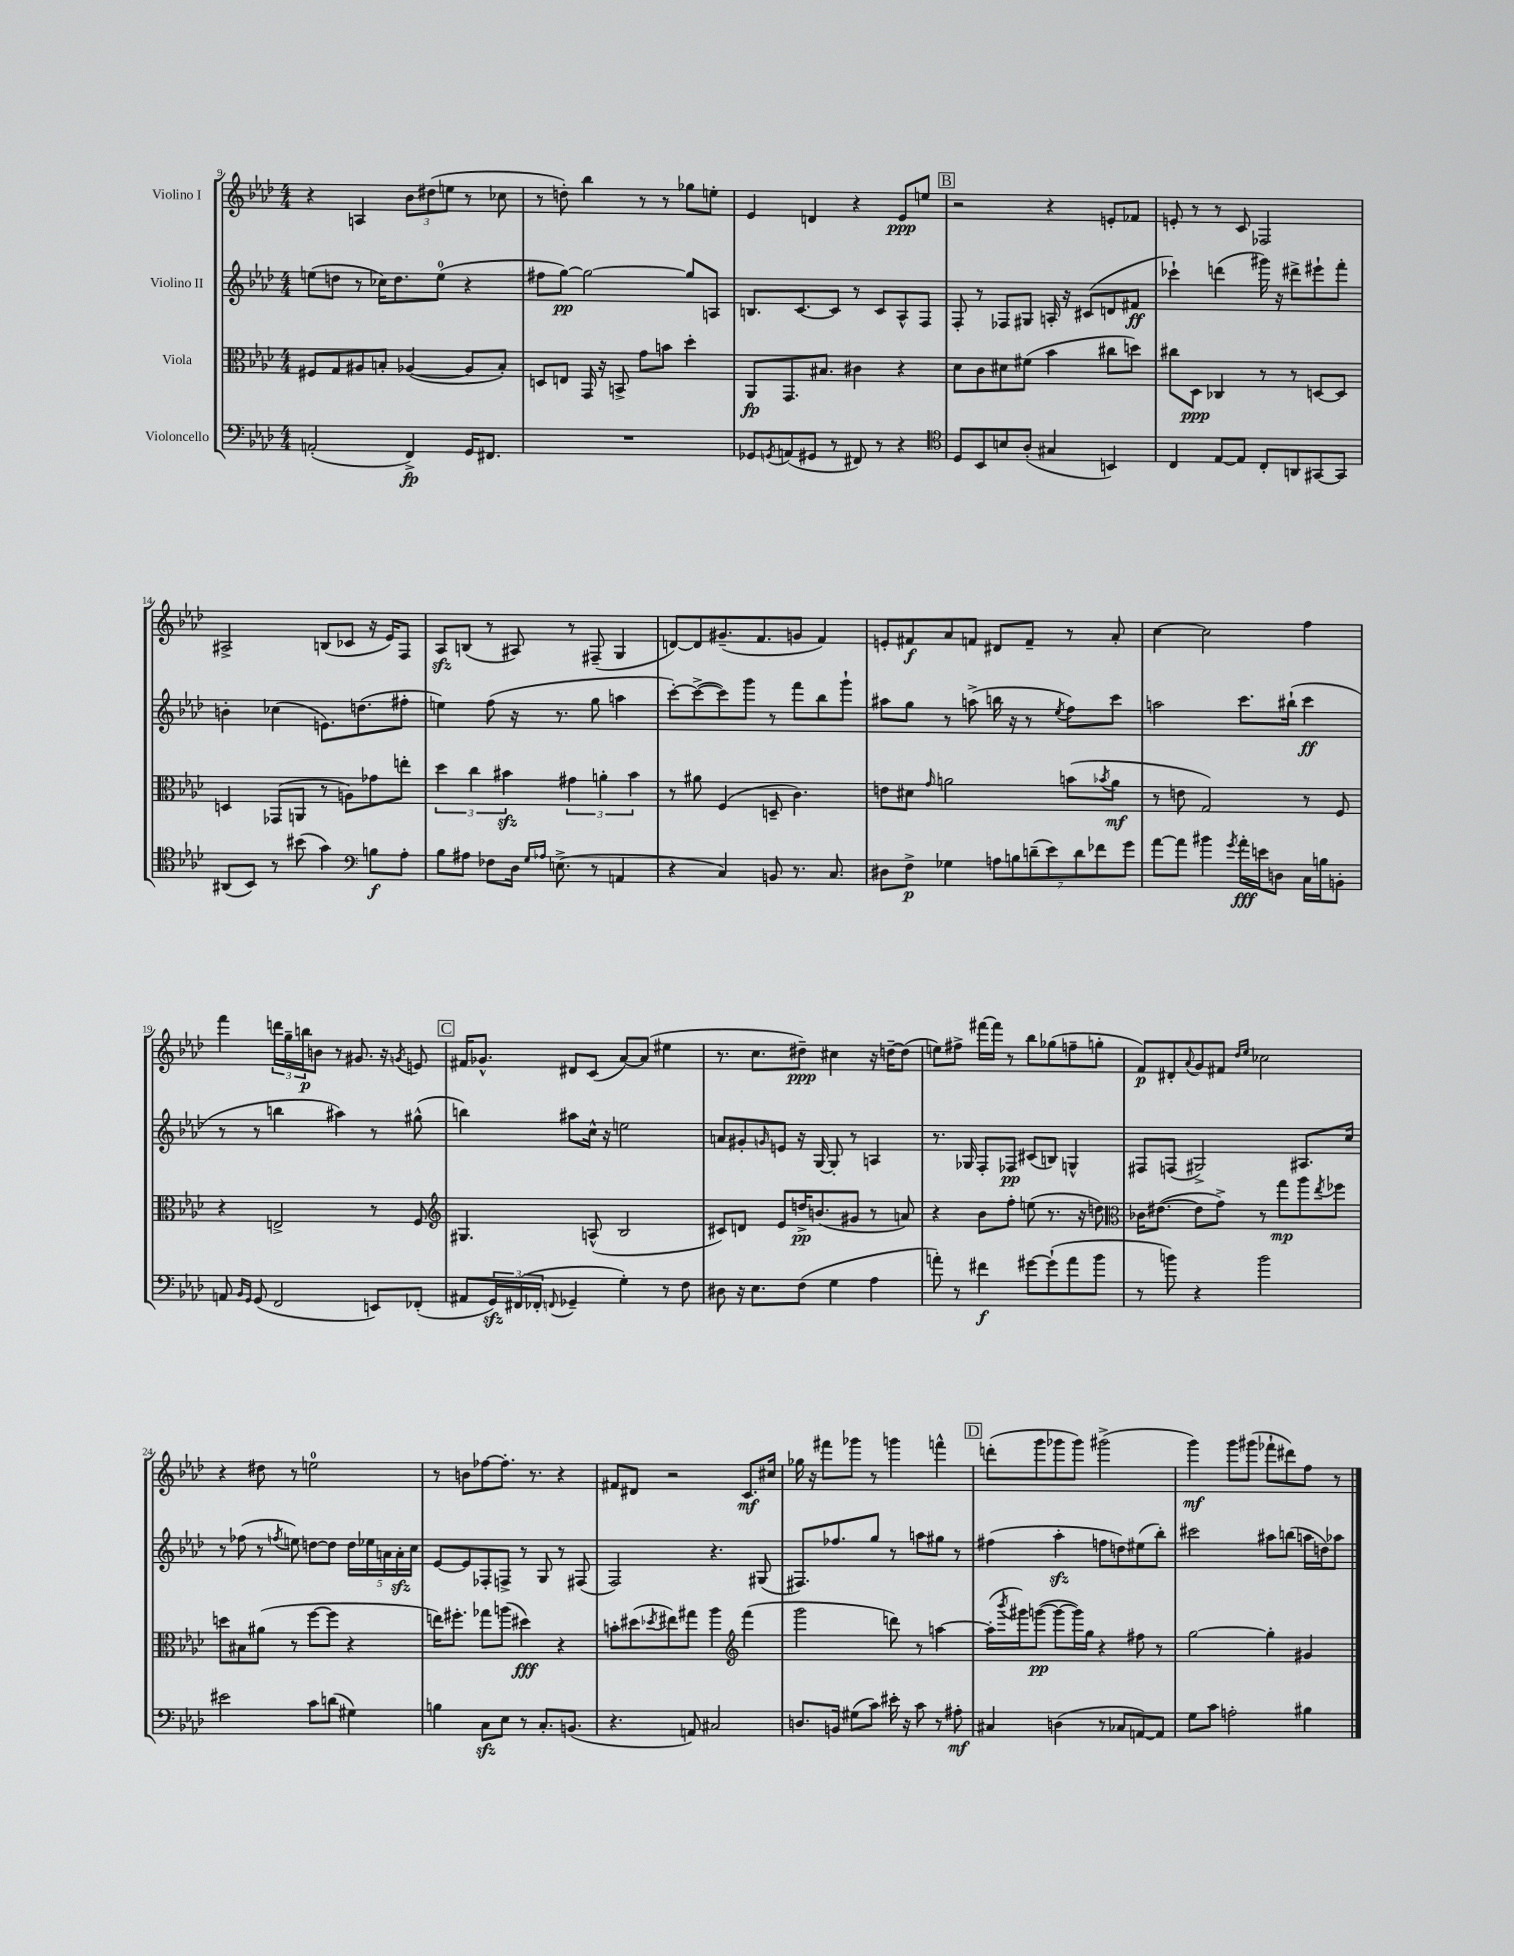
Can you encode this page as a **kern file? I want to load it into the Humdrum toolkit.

**kern	**dynam	**kern	**dynam	**kern	**dynam	**kern	**dynam
*part4	*part4	*part3	*part3	*part2	*part2	*part1	*part1
*staff4	*staff4	*staff3	*staff3	*staff2	*staff2	*staff1	*staff1
*I"Violoncello	*	*I"Viola	*	*I"Violino II	*	*I"Violino I	*
*clefF4	*	*clefC3	*	*clefG2	*	*clefG2	*
*k[b-e-a-d-]	*	*k[b-e-a-d-]	*	*k[b-e-a-d-]	*	*k[b-e-a-d-]	*
*M4/4	*	*M4/4	*	*M4/4	*	*M4/4	*
=9	=9	=9	=9	=9	=9	=9	=9
(2AAn'/	.	8F#X/L	.	(8een\L	.	4r	.
.	.	8G/	.	8ddn\J	.	.	.
.	.	8A#X/	.	8r	.	4An/	.
.	.	8Bn'/J	.	16cc-X\KL)	.	.	.
.	.	.	.	8.dd\	.	.	.
4FF^/)	fp	([4A-X/	.	.	.	12b-\L	.
.	.	.	.	.	.	(12dd#X\	.
.	.	.	.	(8ee\J	.	.	.
.	.	.	.	.	.	12een\J	.
16GG/KL	.	8A-/L]	.	4r	.	8r	.
8.FF#X/J	.	.	.	.	.	.	.
.	.	8B'/J)	.	.	.	8cc-X\	.
=10	=10	=10	=10	=10	=10	=10	=10
1r	.	8Dn/L	.	8ff#X\L	.	8r	.
.	.	8En/J	.	[8gg\J)	pp	8ddn'\)	.
.	.	16GG/	.	2gg\_	.	4bb-\	.
.	.	16r	.	.	.	.	.
.	.	8BBn^/	.	.	.	.	.
.	.	8g\L	.	.	.	8r	.
.	.	8bn\J	.	.	.	8r	.
.	.	4dd-'\	.	8gg/L]	.	8gg-X\L	.
.	.	.	.	8An/J	.	8een'\J	.
=11	=11	=11	=11	=11	=11	=11	=11
8GG-X/L	.	8AA-/L	fp	8.Bn/L	.	4e-/	.
8qGGn/	.	.	.	.	.	.	.
(8AAn/	.	8.GG/	.	.	.	.	.
.	.	.	.	[8.c/	.	.	.
8GG#X/J	.	.	.	.	.	4dn/	.
.	.	8.B#X/J	.	.	.	.	.
8r	.	.	.	8c/J]	.	.	.
8FF#X/)	.	4c#X\	.	8r	.	4r	.
8r	.	.	.	8c/L	.	.	.
4r	.	4r	.	8A-^^/	.	8e-/L	ppp
.	.	.	.	8F/J	.	8een/J	.
!!LO:REH:place=s1:t=B
=12	=12	=12	=12	=12	=12	=12	=12
*clefC4	*	*	*	*	*	*	*
8D-/L	.	8d-\L	.	8F'/	.	2r	.
8BB-/	.	8c\	.	8r	.	.	.
8Bn/	.	8d#X\	.	8F-X/L	.	.	.
(8A-'/J	.	(8f#X\J	.	8G#X/J	.	.	.
4G#X/	.	4b-\	.	16An'/	.	4r	.
.	.	.	.	16r	.	.	.
.	.	.	.	(8c#X/L	.	.	.
4BBn/)	.	8cc#X\L	.	8dn/	.	8en'/L	.
.	.	8ddn\J)	.	8f#X/J	ff	8f-X/J	.
=13	=13	=13	=13	=13	=13	=13	=13
4C/	.	8cc#X\L	.	4ccc-X`\)	.	8en'/	.
.	.	8D-\J	ppp	.	.	8r	.
[8E-/L	.	4C-X/	.	(4dddn\	.	8r	.
8E-/J]	.	.	.	.	.	8c/	.
8C'/L	.	8r	.	16ggg#X\)	.	2F-X/	.
.	.	.	.	16r	.	.	.
8AAn/	.	8r	.	8ddd#X^\L	.	.	.
[8GG#X/	.	[8Dn/L	.	8eee#X`\	.	.	.
8GG#/J]	.	8D/J]	.	8fff'\J	.	.	.
!!LO:LB:g=z
=14	=14	=14	=14	=14	=14	=14	=14
(8AA#X/L	.	4Dn/	.	4bn'\	.	2A#X^/	.
8BB-/J)	.	.	.	.	.	.	.
8r	.	(8GG-X/L	.	(4cc-X\	.	.	.
(8b#X\	.	8AAn/J	.	.	.	.	.
4g\)	.	8r	.	8.en\L)	.	(8Bn/L	.
.	.	8An\L)	.	.	.	8c-X/J	.
.	.	.	.	(8.ddn\	.	.	.
*clefF4	*	*	*	*	*	*	*
8Bn\L	f	8g-X\	.	.	.	16r	.
.	.	.	.	.	.	16e-/KL)	.
8A-'\J	.	8een'\J	.	8ff#X'\J	.	8F/J	.
=15	=15	=15	=15	=15	=15	=15	=15
8B-\L	.	6dd-\	.	4een\)	.	8A-zz/L	.
8A#X\J	.	.	.	.	.	(8Bn/J	.
.	.	6cc\	.	.	.	.	.
8F-X\L	.	.	.	(8ff\	.	8r	.
.	.	6b#Xzz\	.	.	.	.	.
16D-\Jk	.	.	.	16r	.	8A#X/)	.
16qqG/LL	.	.	.	.	.	.	.
16qqA-X/JJ	.	.	.	.	.	.	.
(8.En^\	.	.	.	8.r	.	.	.
.	.	6g#X\	.	.	.	8r	.
8r	.	.	.	8gg\	.	(8F#X~/	.
.	.	6an'\	.	.	.	.	.
4AAn/	.	.	.	4aan\	.	4G/	.
.	.	6b#\	.	.	.	.	.
=16	=16	=16	=16	=16	=16	=16	=16
4r	.	8r	.	[8ccc'\L)	.	[8dn/L)	.
.	.	8a#X\	.	(8ccc^\_	.	8d/]	.
4C/)	.	(4F/	.	8ccc\])	.	(8.g#X~/	.
.	.	.	.	8ggg\J	.	.	.
.	.	.	.	.	.	8.f/	.
8BBn/	.	8Dn~/	.	8r	.	.	.
8.r	.	4.c\)	.	8fff\L	.	8gn/J	.
.	.	.	.	8bb-\	.	4f/)	.
8.C/	.	.	.	.	.	.	.
.	.	.	.	8ggg`\J	.	.	.
=17	=17	=17	=17	=17	=17	=17	=17
8D#X\L	.	8en\L	.	8aa#X\L	.	8en'/L	.
8F^\J	p	8d#X\J	.	8gg\J	.	8f#X/	f
.	.	16qqg/	.	.	.	.	.
4G-X\	.	2an\	.	8r	.	8a-/	.
.	.	.	.	(8aan^\	.	8fn/J	.
14An\L	.	.	.	16bbn\	.	8d#X/L	.
.	.	.	.	16r	.	.	.
14Bn\	.	.	.	.	.	.	.
.	.	.	.	8r	.	8f~/J	.
(14dn~\	.	.	.	.	.	.	.
14e-\)	.	.	.	.	.	.	.
.	.	.	.	8qee-/	.	.	.
.	.	(8bn\L	.	8ff\L)	.	8r	.
14d\	.	.	.	.	.	.	.
14f-X\	.	.	.	.	.	.	.
.	.	8qb-X/	.	.	.	.	.
.	.	8a\J	mf	8ccc\J	.	8a-'/	.
14g\J	.	.	.	.	.	.	.
=18	=18	=18	=18	=18	=18	=18	=18
[8a-\L	.	8r	.	2aan\	.	[4cc\	.
8a-\J]	.	8en\	.	.	.	.	.
4b#X\	.	2G/)	.	.	.	2cc\]	.
8qg/	.	.	.	.	.	.	.
16a-'\LL	fff	.	.	8.ccc\L	.	.	.
16en\J	.	.	.	.	.	.	.
8Dn\J	.	.	.	.	.	.	.
.	.	.	.	(16bb#X`\Jk	.	.	.
16C\LL	.	8r	.	4ccc\	ff	4ff\	.
16Bn\J	.	.	.	.	.	.	.
8BBn'\J	.	8F/	.	.	.	.	.
!!LO:LB:g=z
=19	=19	=19	=19	=19	=19	=19	=19
8AAn/	.	4r	.	8r	.	4fff\	.
16qqBB-/LL	.	.	.	.	.	.	.
16qqGG/JJ	.	.	.	.	.	.	.
(8GG/	.	.	.	8r	.	.	.
2FF/	.	2En^/	.	4bbn\	.	24dddn\LL	.
.	.	.	.	.	.	24gg~\	.
.	.	.	.	.	.	24bbn\J	p
.	.	.	.	.	.	8bn\J	.
.	.	.	.	4aa#X\)	.	8r	.
.	.	.	.	.	.	8.g#X/	.
8EEn/L)	.	8r	.	8r	.	.	.
.	.	.	.	.	.	16r	.
.	.	.	.	.	.	8qgn/	.
(8FF-X'/J	.	8F/	.	(8gg#X^^\	.	8en/	.
!!LO:REH:place=s1:t=C
=20	=20	=20	=20	=20	=20	=20	=20
*	*	*clefG2	*	*	*	*	*
8AA#X/L	.	4.G#X/	.	4bbn\)	.	16f#X/KL	.
.	.	.	.	.	.	8.g-X^^/J	.
24GGzz/L)	.	.	.	.	.	.	.
(24FF#X/	.	.	.	.	.	.	.
24FF-X'/JJ	.	.	.	.	.	.	.
8qqFFn/	.	.	.	.	.	.	.
4GG-X~/	.	.	.	8aa#X\L	.	8d#X/L	.
.	.	(8An^^/	.	16cc^^\Jk	.	(8c/J	.
.	.	.	.	16r	.	.	.
4G'\)	.	2B-/	.	2een\	.	[8a-/L)	.
.	.	.	.	.	.	(8a-/J]	.
8r	.	.	.	.	.	4ee#X\	.
8F\	.	.	.	.	.	.	.
=21	=21	=21	=21	=21	=21	=21	=21
8D#X\	.	8c#X/L)	.	8an/L	.	8.r	.
16r	.	8dn/J	.	8g#X'/	.	.	.
8.E-\L	.	.	.	.	.	8.cc\L	.
.	.	.	.	16qqgn/	.	.	.
.	.	8e-/L	.	8en/J	.	.	.
(8F\J	.	16ddn^/K	pp	16r	.	8dd#X~\J)	ppp
.	.	(8.bn/	.	[16G/	.	.	.
4G\	.	.	.	8G'/]	.	4cc#X\	.
.	.	8g#X/J	.	8r	.	.	.
4A-\	.	8r	.	4An/	.	16r	.
.	.	.	.	.	.	[16ddn~\KL	.
.	.	8an/)	.	.	.	(8dd\J]	.
=22	=22	=22	=22	=22	=22	=22	=22
8an'\)	.	4r	.	8.r	.	8een\L)	.
8r	.	.	.	.	.	8ff#X^\J	.
.	.	.	.	16G-X/	.	.	.
4f#X\	f	8b-\L	.	8F'/L	.	[16fff#X\LL	.
.	.	.	.	.	.	16fff#\JJ]	.
.	.	8ff'\J	.	8F-X/J	pp	8r	.
[8g#X\L	.	(8een\	.	(8c#X/L	.	8bb-\L	.
(8g#`\]	.	8.r	.	8Bn/J)	.	(8gg-X\	.
8a\	.	.	.	4Gn^^/	.	8ffn~\	.
.	.	16r	.	.	.	.	.
8b-\J	.	8ddn\)	.	.	.	8ggn'\J	.
=23	=23	=23	=23	=23	=23	=23	=23
*	*	*clefC3	*	*	*	*	*
8r	.	16c-X\KL	.	8F#X/L	.	8f/L)	p
.	.	([8.e#X\J	.	.	.	.	.
8bn\)	.	.	.	(8Fn/J	.	8d#X'/	.
.	.	.	.	.	.	8qqa-/	.
4r	.	8e#\L]	.	2G#X^/)	.	8g/	.
.	.	8g^\J)	.	.	.	8f#X/J	.
.	.	.	.	.	.	16qqdd-/LL	.
.	.	.	.	.	.	16qqee-/JJ	.
2b\	.	8r	.	.	.	2cc-X\	.
.	.	8gg\L	mp	.	.	.	.
.	.	8aa-\	.	8.A#X/L	.	.	.
.	.	8qee-/	.	.	.	.	.
.	.	8ff-X\J	.	.	.	.	.
.	.	.	.	16cc/Jk	.	.	.
!!LO:LB:g=z
=24	=24	=24	=24	=24	=24	=24	=24
2e#X\	.	8ddn\L	.	8r	.	4r	.
.	.	8B#X\	.	(8ff-X\	.	.	.
.	.	(8a#X\J	.	8r	.	8dd#X\	.
.	.	.	.	8qffn/	.	.	.
.	.	8r	.	8een\)	.	8r	.
8c\L	.	[8ff\L	.	[8ddn\L	.	2een\	.
(8dn\J	.	8ff\J]	.	8dd\J]	.	.	.
4G#X\)	.	4r	.	20dd\LL	.	.	.
.	.	.	.	20ee-X\	.	.	.
.	.	.	.	20an\	.	.	.
.	.	.	.	20azz'\	.	.	.
.	.	.	.	20cc\JJ	.	.	.
=25	=25	=25	=25	=25	=25	=25	=25
4Bn\	.	16een\KL)	.	[8e-/L	.	8r	.
.	.	8.ff#X'\J	.	.	.	.	.
.	.	.	.	8e-/]	.	8bn\L	.
8Czz\L	.	8gg-X\L	.	8F-X'/	.	[8ff-X\	.
8E-\J	.	(8aan\J	.	8Fn^/J	.	8.ff-'\J]	.
8r	.	4dd#X\)	fff	8r	.	.	.
.	.	.	.	.	.	8.r	.
8.C'/L	.	.	.	8G/	.	.	.
.	.	4r	.	8r	.	4r	.
(8.BBn/J	.	.	.	.	.	.	.
.	.	.	.	(8F#X/	.	.	.
=26	=26	=26	=26	=26	=26	=26	=26
4.r	.	8bn'\L	.	2F/)	.	8f#X/L	.
.	.	(8dd#X\	.	.	.	8d#X/J	.
.	.	8qdd-X/	.	.	.	.	.
.	.	8ee#X\)	.	.	.	2r	.
8AAn/)	.	8gg#X\J	.	.	.	.	.
2C#X/	.	4aa-\	.	4.r	.	.	.
*	*	*clefG2	*	*	*	*	*
.	.	(4fff\	.	.	.	8.c/L	mf
.	.	.	.	(8G#X/	.	.	.
.	.	.	.	.	.	16cc#X/Jk	.
=27	=27	=27	=27	=27	=27	=27	=27
8.Dn/L	.	2ggg\	.	8.F#X/L)	.	16gg-X\	.
.	.	.	.	.	.	16r	.
.	.	.	.	.	.	8fff#X\L	.
16BBn/Jk	.	.	.	8.ff-X/	.	.	.
(8G#X\L	.	.	.	.	.	8ggg-X\J	.
8c\J)	.	.	.	8gg/J	.	8r	.
16e#X'\	.	8dddn\)	.	8r	.	4gggn\	.
16r	.	.	.	.	.	.	.
8c\	.	8r	.	8aan\L	.	.	.
8r	.	[4aan\	.	8gg#X\J	.	4fffn^^\	.
8A#X'\	mf	.	.	8r	.	.	.
!!LO:REH:place=s1:t=D
=28	=28	=28	=28	=28	=28	=28	=28
4C#X/	.	(16aa'\LL]	.	(4ff#X\	.	(8dddn'\L	.
.	.	8qbbb-/	.	.	.	.	.
.	.	16ggg#X\J)	.	.	.	.	.
.	.	([8gggn\J	pp	.	.	8ggg\	.
(4Dn\	.	8ggg\L_	.	4aa-zz'\	.	8ggg-X\	.
.	.	16ggg\L])	.	.	.	8ggg-\J)	.
.	.	16gg\JJ	.	.	.	.	.
8r	.	4r	.	8ffn\L	.	(2ggg#X^\	.
8C-X/L	.	.	.	8ddn\)	.	.	.
[8AAn/)	.	8ff#X\	.	(8ee#X\	.	.	.
8AA/J]	.	8r	.	8bb-'\J)	.	.	.
=29	=29	=29	=29	=29	=29	=29	=29
8G\L	.	[2gg\	.	2ccc#X\	.	4ggg\)	mf
8c\J	.	.	.	.	.	.	.
2An'\	.	.	.	.	.	8ggg\L	.
.	.	.	.	.	.	(8ggg#X\J	.
.	.	4gg'\]	.	8aa#X\L	.	8fff-X`\L	.
.	.	.	.	(8bbn\J	.	8ddd#X\)	.
4B#X\	.	4g#X/	.	16aan\LL	.	8ff\J	.
.	.	.	.	16ddn\J)	.	.	.
.	.	.	.	8aa-X\J	.	8r	.
==	==	==	==	==	==	==	==
*-	*-	*-	*-	*-	*-	*-	*-
